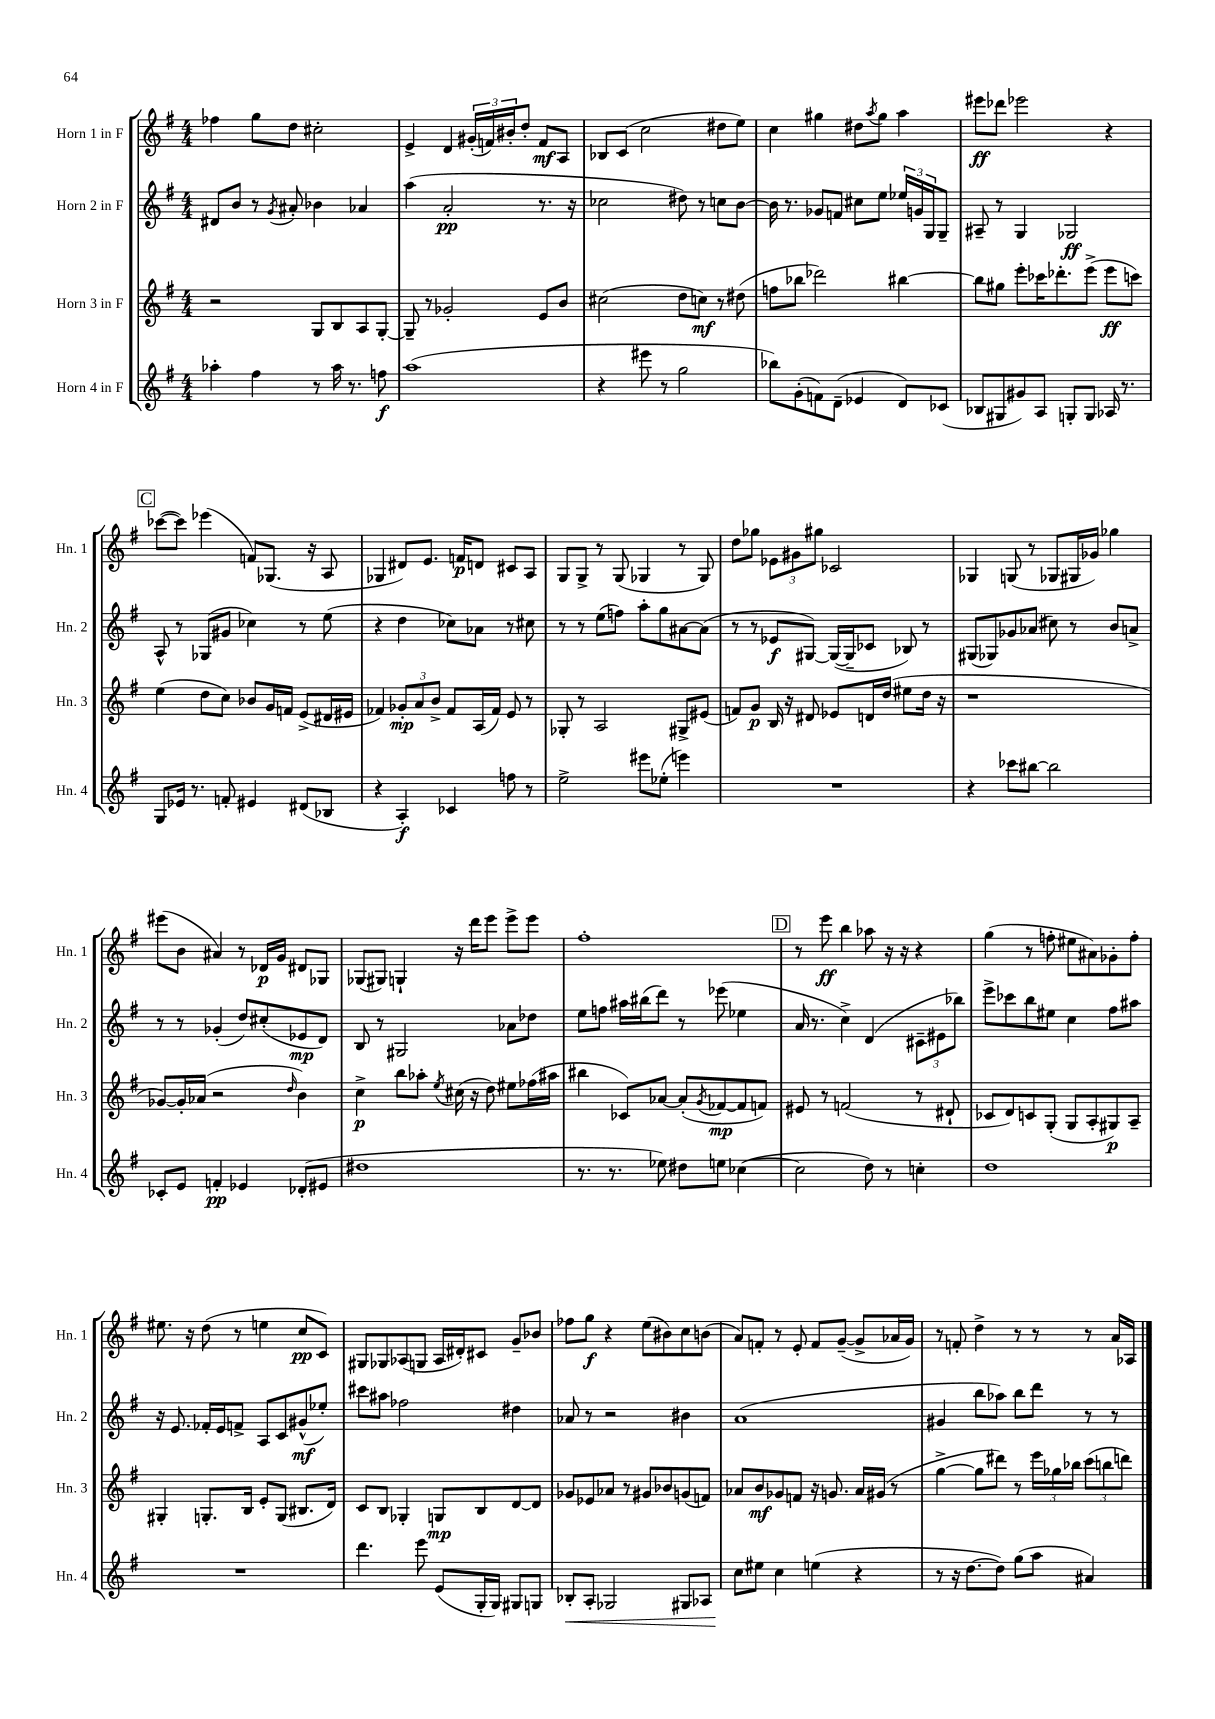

**kern	**kern	**kern	**kern
*staff4	*staff3	*staff2	*staff1
*clefG2	*clefG2	*clefG2	*clefG2
*k[f#]	*k[f#]	*k[f#]	*k[f#]
*M4/4	*M4/4	*M4/4	*M4/4
4aa-'	2r	8d#	4ff-
.	.	8b	.
4ff#	.	8r	8gg
.	.	8qg	.
.	.	8a#'	8dd
8r	8G	4b-	2cc#'
16aa-	8B	.	.
8.r	.	.	.
.	8A	4a-	.
8ff	[8G'	.	.
=	=	=	=
(1aa	8G~]	(4aa	4e^
.	8r	.	.
.	2g-'	2a'	4d
.	.	.	(24g#'
.	.	.	24f)
.	.	.	24b#'
.	.	.	8dd'
.	8e	8.r	8f
.	8b	.	8A
.	.	16r	.
=	=	=	=
4r	(2cc#	2cc-	8B-
.	.	.	(8c
8eee#	.	.	2cc
8r	.	.	.
2gg	8dd	8dd#)	.
.	8cc)	8r	.
.	8r	8cc	8dd#
.	(8dd#	[8b	8ee)
=	=	=	=
8bb-)	8ff	16b]	4cc
.	.	8.r	.
(8g'	8bb-	.	.
8f)	2ddd-)	8g-	4gg#
(8d~	.	8f	.
4e-	.	8cc#	8dd#
.	.	.	8qaa
.	.	8ee	8gg#
8d)	[4bb#	24ee-	4aa
.	.	24g	.
.	.	24G	.
(8c-	.	8G~	.
=	=	=	=
8B-	8bb#]	8A#~	8eee#
8G#	8gg#	8r	8ddd-
8g#)	8eee'	4G	2eee-
8A	16ccc-	.	.
.	8.ddd-'	.	.
8G'	.	2G-	.
8G	(8eee^	.	.
16A-	8eee	.	4r
8.r	.	.	.
.	8ccc)	.	.
=	=	=	=
8G	(4ee	8A^^	([8ccc-
16e-	.	8r	8ccc-])
8.r	.	.	.
.	8dd	(8G-	(4eee-
8f'	8cc)	8g#	.
4e#	8b-	4cc-)	8f)
.	16g	.	(8.G-
.	16f	.	.
(8d#	(8e^	8r	.
.	.	.	16r
8B-	16d#	(8ee	8A
.	16e#	.	.
=	=	=	=
4r	4f-)	4r	4G-
4A')	12g-'	4dd	8d#)
.	12a	.	.
.	.	.	8.e
.	12b^	.	.
4c-	8f-	8cc-)	.
.	.	.	16f
.	(16A	8a-	8d
.	16f-)	.	.
8ff	8e	8r	8c#
8r	8r	8cc#	8A
=	=	=	=
2ee^	8G-'	8r	8G
.	8r	8r	8G^
.	2A	(8ee	8r
.	.	8ff)	(8G
8eee#	.	8aa'	4G-
(8ee-'	.	8gg	.
4eee)	8G#^	[8a#	8r
.	(8e#	(8a#]	8G-)
=	=	=	=
1r	8f)	8r	8dd
.	8g	8r	8gg-
.	16B	8e-	12e-
.	16r	.	.
.	.	.	12g#
.	8d#	[8G#)	.
.	.	.	12gg#
.	8e-	(16G#_	2c-
.	.	16G#~]	.
.	16d	8c-	.
.	(16dd	.	.
.	8ee#	8B-)	.
.	16dd	8r	.
.	16r	.	.
=	=	=	=
4r	1r	(8G#	4G-
.	.	8G-)	.
8ccc-	.	8g-	(8G
[8bb#	.	(8a-	8r
2bb#]	.	8cc#)	8G-
.	.	8r	16G#
.	.	.	16g-)
.	.	8b	4gg-
.	.	8a^	.
=	=	=	=
8c-'	[8g-)	8r	(8eee#
8e	16g-']	8r	8b
.	(16a-	.	.
4f'	2r	(4g-'	4a#)
4e-	.	8dd)	8r
.	.	(8cc#'	16d-
.	.	.	16g
.	16qqdd	.	.
(8d-'	4b)	8e-	8d#
8e#	.	8d)	8G-
=	=	=	=
1dd#	4cc^	8B	(8G-
.	.	8r	8G#)
.	8bb	2G#	4G`
.	8aa-'	.	.
.	8qee	.	.
.	(16cc#	.	16r
.	16r	.	16ddd
.	8dd)	.	8eee
.	8ee#	8a-	8eee^
.	(16ff-	8dd-	8eee
.	16aa#	.	.
=	=	=	=
8.r	4bb#	8ee	1ff#'
.	.	8ff	.
8.r	.	.	.
.	8c-)	16aa#	.
.	.	(16bb#	.
8ee-)	[8a-	8ddd)	.
8dd#	(8a-']	8r	.
.	8qg	.	.
8ee	[8f-	(8eee-	.
([4cc-	8f-]	4ee-	.
.	8f)	.	.
=	=	=	=
2cc-]	8e#	16a	8r
.	.	8.r	.
.	8r	.	8eee
.	(2f	4cc^)	4bb
8dd)	.	(4d	8aa-
8r	.	.	16r
.	.	.	16r
4cc'	8r	12c#~	4r
.	.	12e#	.
.	8d#`	.	.
.	.	12bb-)	.
=	=	=	=
1dd	8c-	8eee^	(4gg
.	8d)	8ccc-	.
.	8c	8bb	8r
.	(8G'	8ee#	8ff'
.	8G	4cc	8ee#
.	8A'	.	8a#)
.	8G#)	8ff#	8g-'
.	8A~	8aa#	8ff'
=	=	=	=
1r	4G#'	16r	8.ee#
.	.	8.e	.
.	.	.	16r
.	8.G'	16f-'	(8dd
.	.	16e	.
.	.	8f^	8r
.	16B	.	.
.	8e'	8A	4ee
.	(8G	8c	.
.	8.B#	(8g#^^	8cc
.	.	8ee-')	8c)
.	16d)	.	.
=	=	=	=
4.ddd	8c	8ccc#	8G#
.	8B	8aa#	8G-
.	4G-'	2ff-	(8A-
8eee	.	.	8G
(8e	8G	.	16A-
.	.	.	16d#')
16G'	8B	.	8c#
16G)	.	.	.
8G#	[8d	4dd#	8g~
8G	8d]	.	8b-
=	=	=	=
8B-'	8g-	8a-	8ff-
8A'	8e-	8r	8gg
2G-	8a-	2r	4r
.	8r	.	.
.	8g#	.	(8ee
.	8b-	.	8b#)
8G#	(8g	4b#	8cc
8A-	8f)	.	(8b
=	=	=	=
8cc	8a-	(1a	8a)
8ee#	8b	.	8f'
4cc	8g-	.	8r
.	8f	.	8e'
(4ee	16r	.	8f
.	8.g	.	.
.	.	.	([8g~
4r	16a-	.	8g^]
.	(16g#	.	.
.	8r	.	16a-
.	.	.	16g)
=	=	=	=
8r	[4gg^	4g#	8r
16r	.	.	8f'
[8.dd	.	.	.
.	8gg]	8bb	4dd^
8dd])	8ddd#)	8aa-)	.
(8gg	8r	8bb	8r
8aa	24eee	8ddd	8r
.	24gg-	.	.
.	24bb-	.	.
4a#)	(12ccc	8r	8r
.	12bb	.	.
.	.	8r	16a
.	12ddd)	.	.
.	.	.	16A-
==	==	==	==
*-	*-	*-	*-
